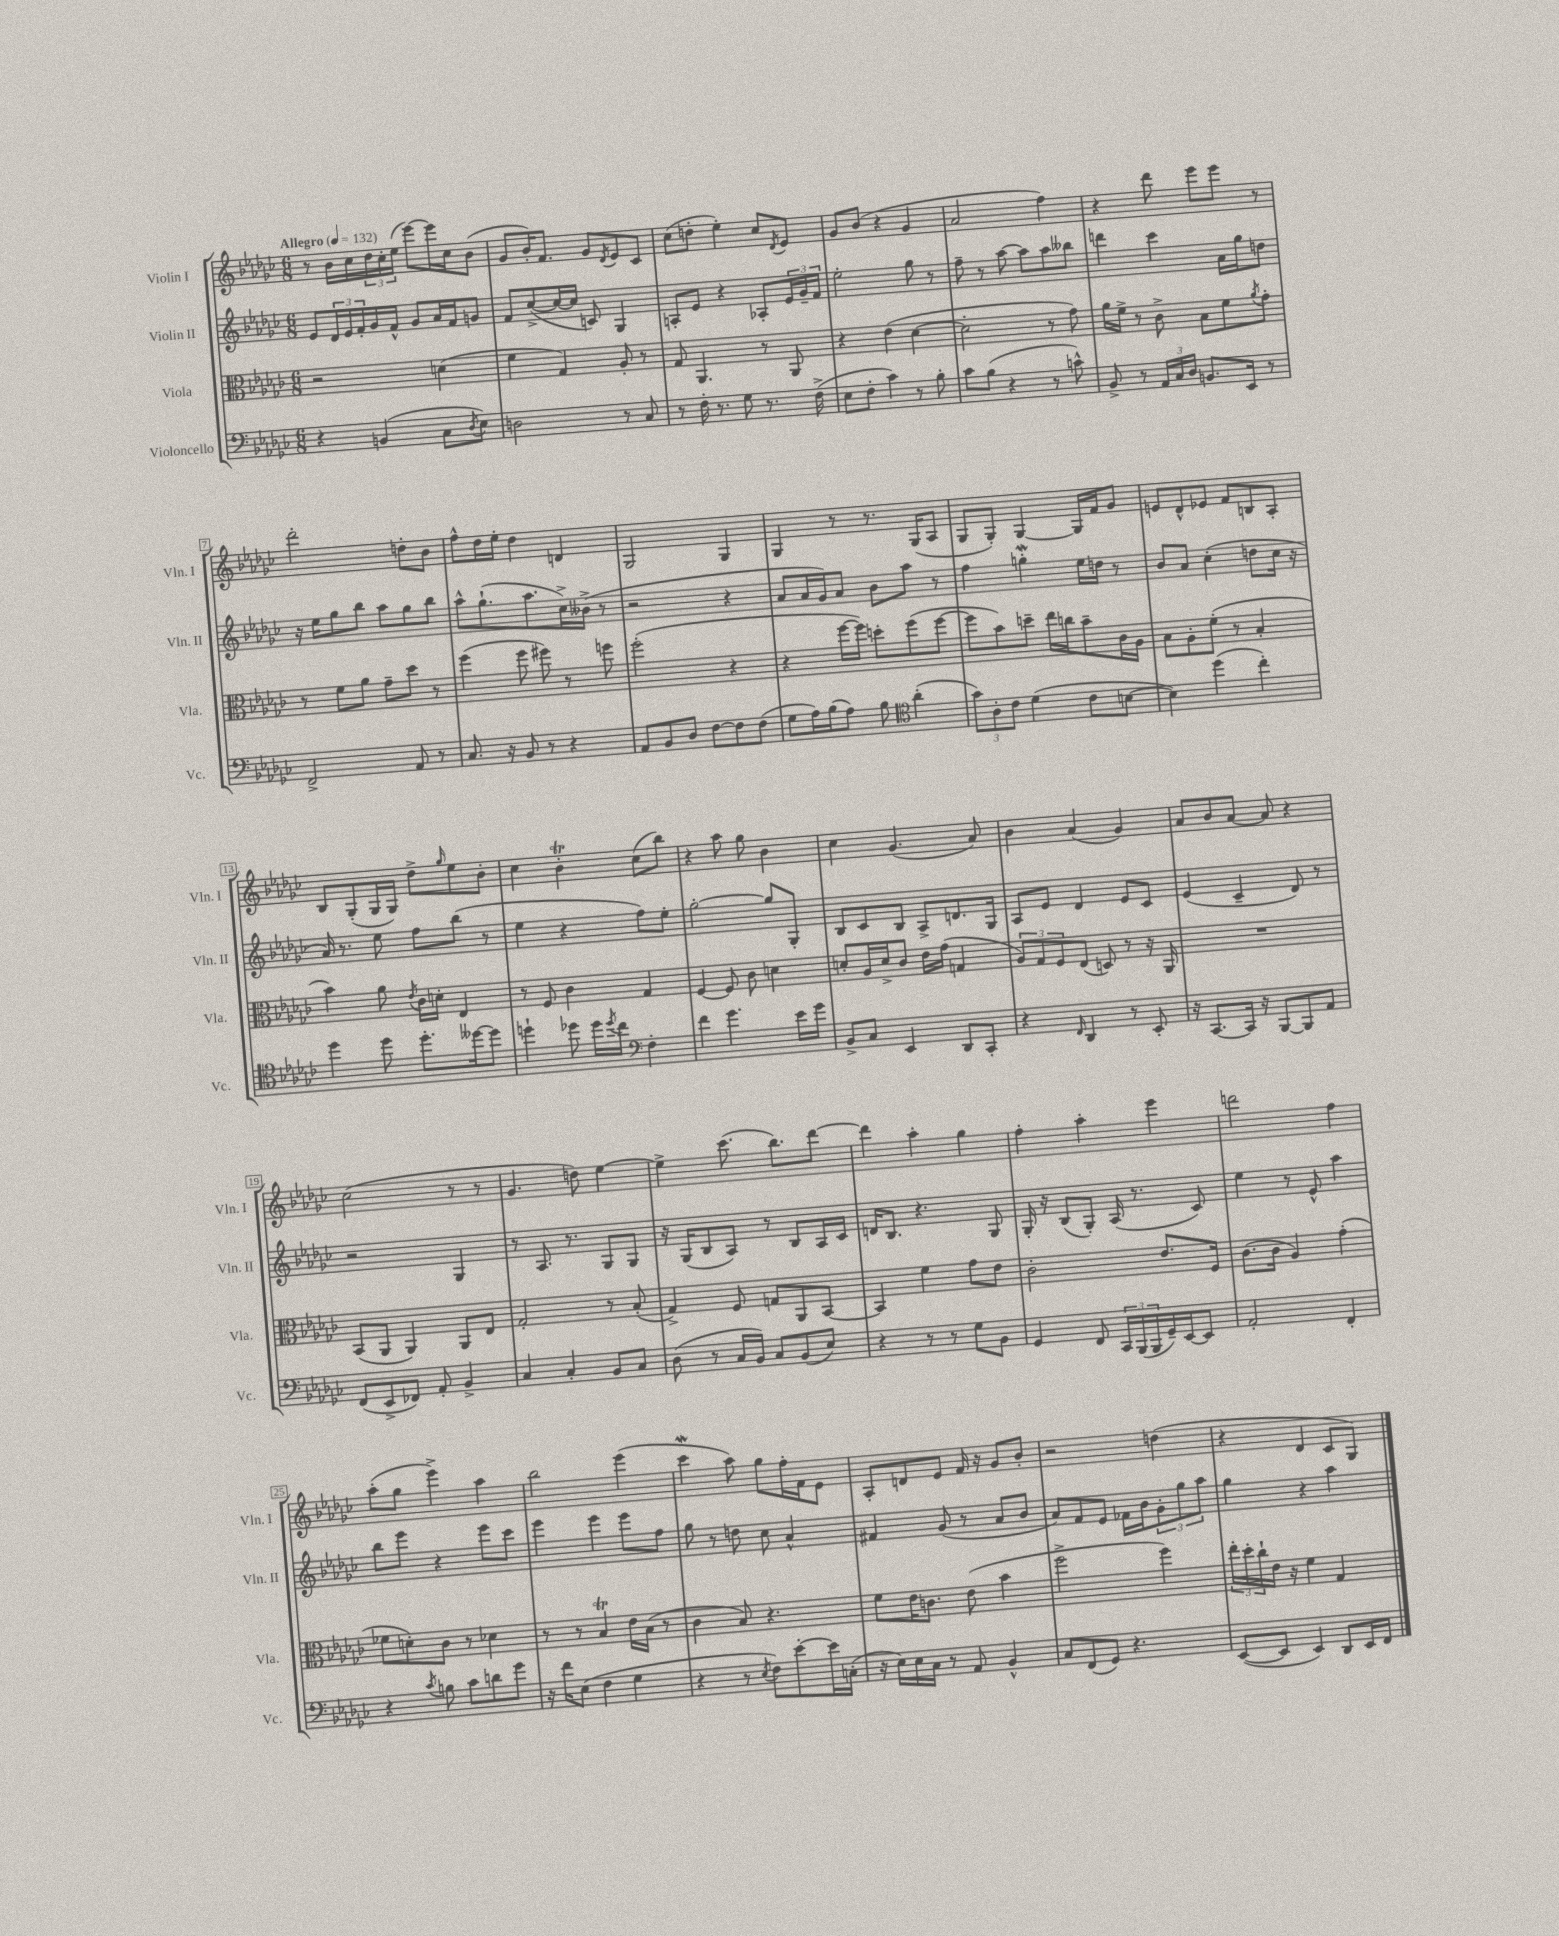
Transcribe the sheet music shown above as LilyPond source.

<<
\new StaffGroup <<
\new Staff = "s0" \with { instrumentName = "Violin I" shortInstrumentName = "Vln. I" } {
    \clef treble \key ges \major \numericTimeSignature \time 6/8 \tempo "Allegro" 4 = 132
    r8 bes'16 ces''16 \tuplet 3/2 { des''16 ces''16-. ees''16( } ees'''8~) ees'''16 ces''16 bes'8( |
    ges'8 bes'16-.) f'8. ges'8 \acciaccatura { des'8 } ees'8 ces'8 |
    ces''8( d''8-. ees''4-.) ces''8 \acciaccatura { des'8 } ees'8 |
    ges'8 bes'8( r4 ges'4 |
    aes'2 f''4) |
    r4 des'''8 ees'''8 ees'''8 r8 |
    des'''2-. d''8-. bes'8 |
    f''8-^ des''16 ees''16-. des''4 d'4 |
    ges2 ges4 |
    ges4 r8 r8. ges16( aes8 |
    ges8 ges8-.) ges4~ ges16 f'16 ges'8 |
    e'8 des'8-^ ees'8 f'8 b8 aes8-. |
    bes8 ges8-.( ges16 ges16) des''8-> \grace { ges''16 } ees''8 bes'8-. |
    ces''4 bes'4-.\trill ces''8( bes''8) |
    r4 aes''8 ges''8 bes'4 |
    ces''4 ges'4.( aes'8) |
    bes'4 aes'4( ges'4) |
    aes'8 bes'8 aes'8~ aes'8 r4 |
    ces''2( r8 r8 |
    ges'4. d''8) ees''4~ |
    ees''4-> ces'''8.( bes''8.) des'''8~ |
    des'''4 aes''4-. ges''4 |
    f''4-. aes''4-. ees'''4 |
    d'''2 f''4 |
    aes''8-.( ges''8 ees'''4->) aes''4 |
    bes''2 ees'''4( |
    ces'''4\mordent aes''8) ges''8 f''16-. f'16 ees'8 |
    aes8-. d'8 ees'8 f'16 r16 ges'8 bes'8-. |
    r2 d''4( |
    r4 des'4 ces'8 ges8) \bar "|." |
}
\new Staff = "s1" \with { instrumentName = "Violin II" shortInstrumentName = "Vln. II" } {
    \clef treble \key ges \major \numericTimeSignature \time 6/8
    ees'8 \tuplet 3/2 { des'16 ees'16 f'16-. } ges'16 f'16-^ ges'8 aes'16 f'16 g'8 |
    f'8 ces''8~->( ces''16~ ces''16 c'8) ges4 |
    a8-. ees'8 r4 aes8-. \tuplet 3/2 { ees'16 ges'16-- f'16 } |
    ees''2-. ges''8 r8 |
    f''8-- r8 aes''8~ aes''8 aes''8 beses''8 |
    d'''4 ces'''4 aes'16 ges''16 d''8 |
    r16 ees''16 ges''8 bes''8 aes''8 ges''8 bes''8 |
    aes''8-^ ges''8.-!( aes''8. ces''16->) beses'16->( r8 |
    r2 r4 |
    aes'8 aes'16 ges'16) aes'8 bes'8 aes''8 r8 |
    f''4 g''4-.\mordent ees''16 d''16 r8 |
    bes'8 aes'8 ces''4-.( d''8 ces''16 r16 |
    aes'16) r8. ees''8 f''8 bes''8( r8 |
    ees''4 r4 f''8) ees''8-. |
    ges''2~-. ges''8 ges8-. |
    bes8 ces'8 bes8 aes8-> d'8. ges16 |
    aes8 ees'8 des'4 ees'8 ces'8 |
    ees'4( ces'4-- des'8) r8 |
    r2 ges4 |
    r8 aes8. r8. ges8 ges8 |
    r16 ges16( bes8 aes8) r8 bes8 aes16 ces'16 |
    d'16 bes8. r4. ges8 |
    ges16-. r16 bes8( ges8-.) aes16( r8. ces'8) |
    ees''4 r8 ees'8-^ aes''4 |
    bes''8 ees'''8 r4 ees'''8 ces'''8 |
    ees'''4 ees'''4 ees'''8 f''8 |
    ges''8 r8 d''8 ces''8 aes'4-^ |
    fis'4 ges'8( r8 aes'8 bes'8 |
    aes'8) f'8 ees'8 fes'16 bes'16 \tuplet 3/2 { ges'8-. ges''8 aes''8 } |
    ges''4 r4 aes''4 \bar "|." |
}
\new Staff = "s2" \with { instrumentName = "Viola" shortInstrumentName = "Vla." } {
    \clef alto \key ges \major \numericTimeSignature \time 6/8
    r2 d'4( |
    f'4 ges4) aes8-. r8 |
    ges8 aes,4. r8 aes,8 |
    r4 ees'4( des'4~ |
    des'2-. r8 ges'8) |
    aes'16 f'16-> r8 ces'8-> bes8 f'8 \acciaccatura { aes'8 } ges'8-. |
    r8 f'8 aes'8 ges'8-- des''8 r8 |
    f''4( f''8 fis''8) r8 f''8 |
    f''2-.( r4 |
    r4 f''16~ f''16) d''8-. f''8( f''8~ |
    f''8 bes'8) d''8-- ees''16 c''16 bes'8-- ces'16 aes16 |
    bes8 aes8-. f'8-.( r8 bes4-. |
    bes'4) aes'8 \acciaccatura { ees'8 } ces'16 d'16-. ees4 |
    r8 f8 ces'4 ges4 |
    f4~ f8 ces'8 d'4 |
    d'8-. aes16 d'16-> ces'8 ees'16 ges'16( g4 |
    \tuplet 3/2 { aes8) ges8 f8 } ees8( d8) r8 r16 aes,16 |
    R2. |
    bes,8( aes,8 aes,4) aes,8 ees8 |
    ges2-. r8 bes8-.( |
    ges4->) f8 g8 aes,8 bes,8~ |
    bes,4 f'4 ges'8 ees'8 |
    ces'2-. ees'8. f16 |
    ces'8.( ces'16 aes4) ges'4-.( |
    fes'8 d'8-.) ces'8 r8 des'4 |
    r8 r8 bes4\trill ees'16 bes16( r8 |
    ces'4 bes8) r4. |
    f'8 ees'16 c'8. ees'8( bes'4 |
    f''2-> f''4) |
    \tuplet 3/2 { ees''16-. des''16-. ces''16-! } ees'16 r16 f'4 ges4 \bar "|." |
}
\new Staff = "s3" \with { instrumentName = "Violoncello" shortInstrumentName = "Vc." } {
    \clef bass \key ges \major \numericTimeSignature \time 6/8
    r4 b,4( ces8 \acciaccatura { des8 } ees8) |
    d2 r8 ces8 |
    r8 f16-. r8. ges8 r8. f16->( |
    ees8 f8-. ces'4) r8 bes8-. |
    ces'8 bes8( r4 r8 c'8-^) |
    bes,8-> r8 \tuplet 3/2 { aes,16 ces16 des16 } b,8. ees,16 r8 |
    f,2-> aes,8 r8 |
    ces8. r16 bes,8 r8 r4 |
    aes,8 bes,8 des8 f8~ f8 f8( |
    ges8 aes16) bes16( aes8) bes8 \clef tenor aes'4-.( |
    \tuplet 3/2 { ges'8) aes8-. ces'8 } des'4( ces'8 b8~ |
    b4) des''4( ces''4-.) |
    des''4 des''8 des''8.-. deses''16~ deses''8 |
    d''4-! des''8 des''16 \acciaccatura { des''8 } ces''16 \clef bass f4-. |
    f'4 ges'4. ees'16 ges'16 |
    bes,8-> ces8 ees,4 des,8 ces,8-. |
    r4 \grace { f,16 } des,4 r8 ees,8-. |
    r16 ces,8.~ ces,16 r16 bes,,8~ bes,,8 aes,8 |
    f,8( ees,8-> fes,8) aes,8-. bes,4-> |
    ces4 ces4-. bes,8 ces8 |
    des8( r8 ces16 bes,16) ces8 bes,8( ees8) |
    r4 r8 r8 ges8 bes,8 |
    ges,4 f,8 \tuplet 3/2 { ces,16 bes,,16( bes,,16 } ges,16--) ees,16~ ees,8 |
    aes,2-. f,4-. |
    r4 \acciaccatura { ces'8 } b8 ces'8 d'8 ges'8 |
    r16 f'16 ees8( f4 ges4 |
    r4 r8 \acciaccatura { ees8 } f8) ees'8~-. ees'16 c16-.( |
    r16 ees16) ees16 ces16 r8 aes,8 bes,4-^ |
    ces8 f,8( ges,8) r4. |
    ees,8~( ees,8 ees,4) des,8 ees,16 f,16 \bar "|." |
}
>>
>>
\layout { \context { \Score \override BarNumber.stencil = #(make-stencil-boxer 0.1 0.3 ly:text-interface::print) } }
